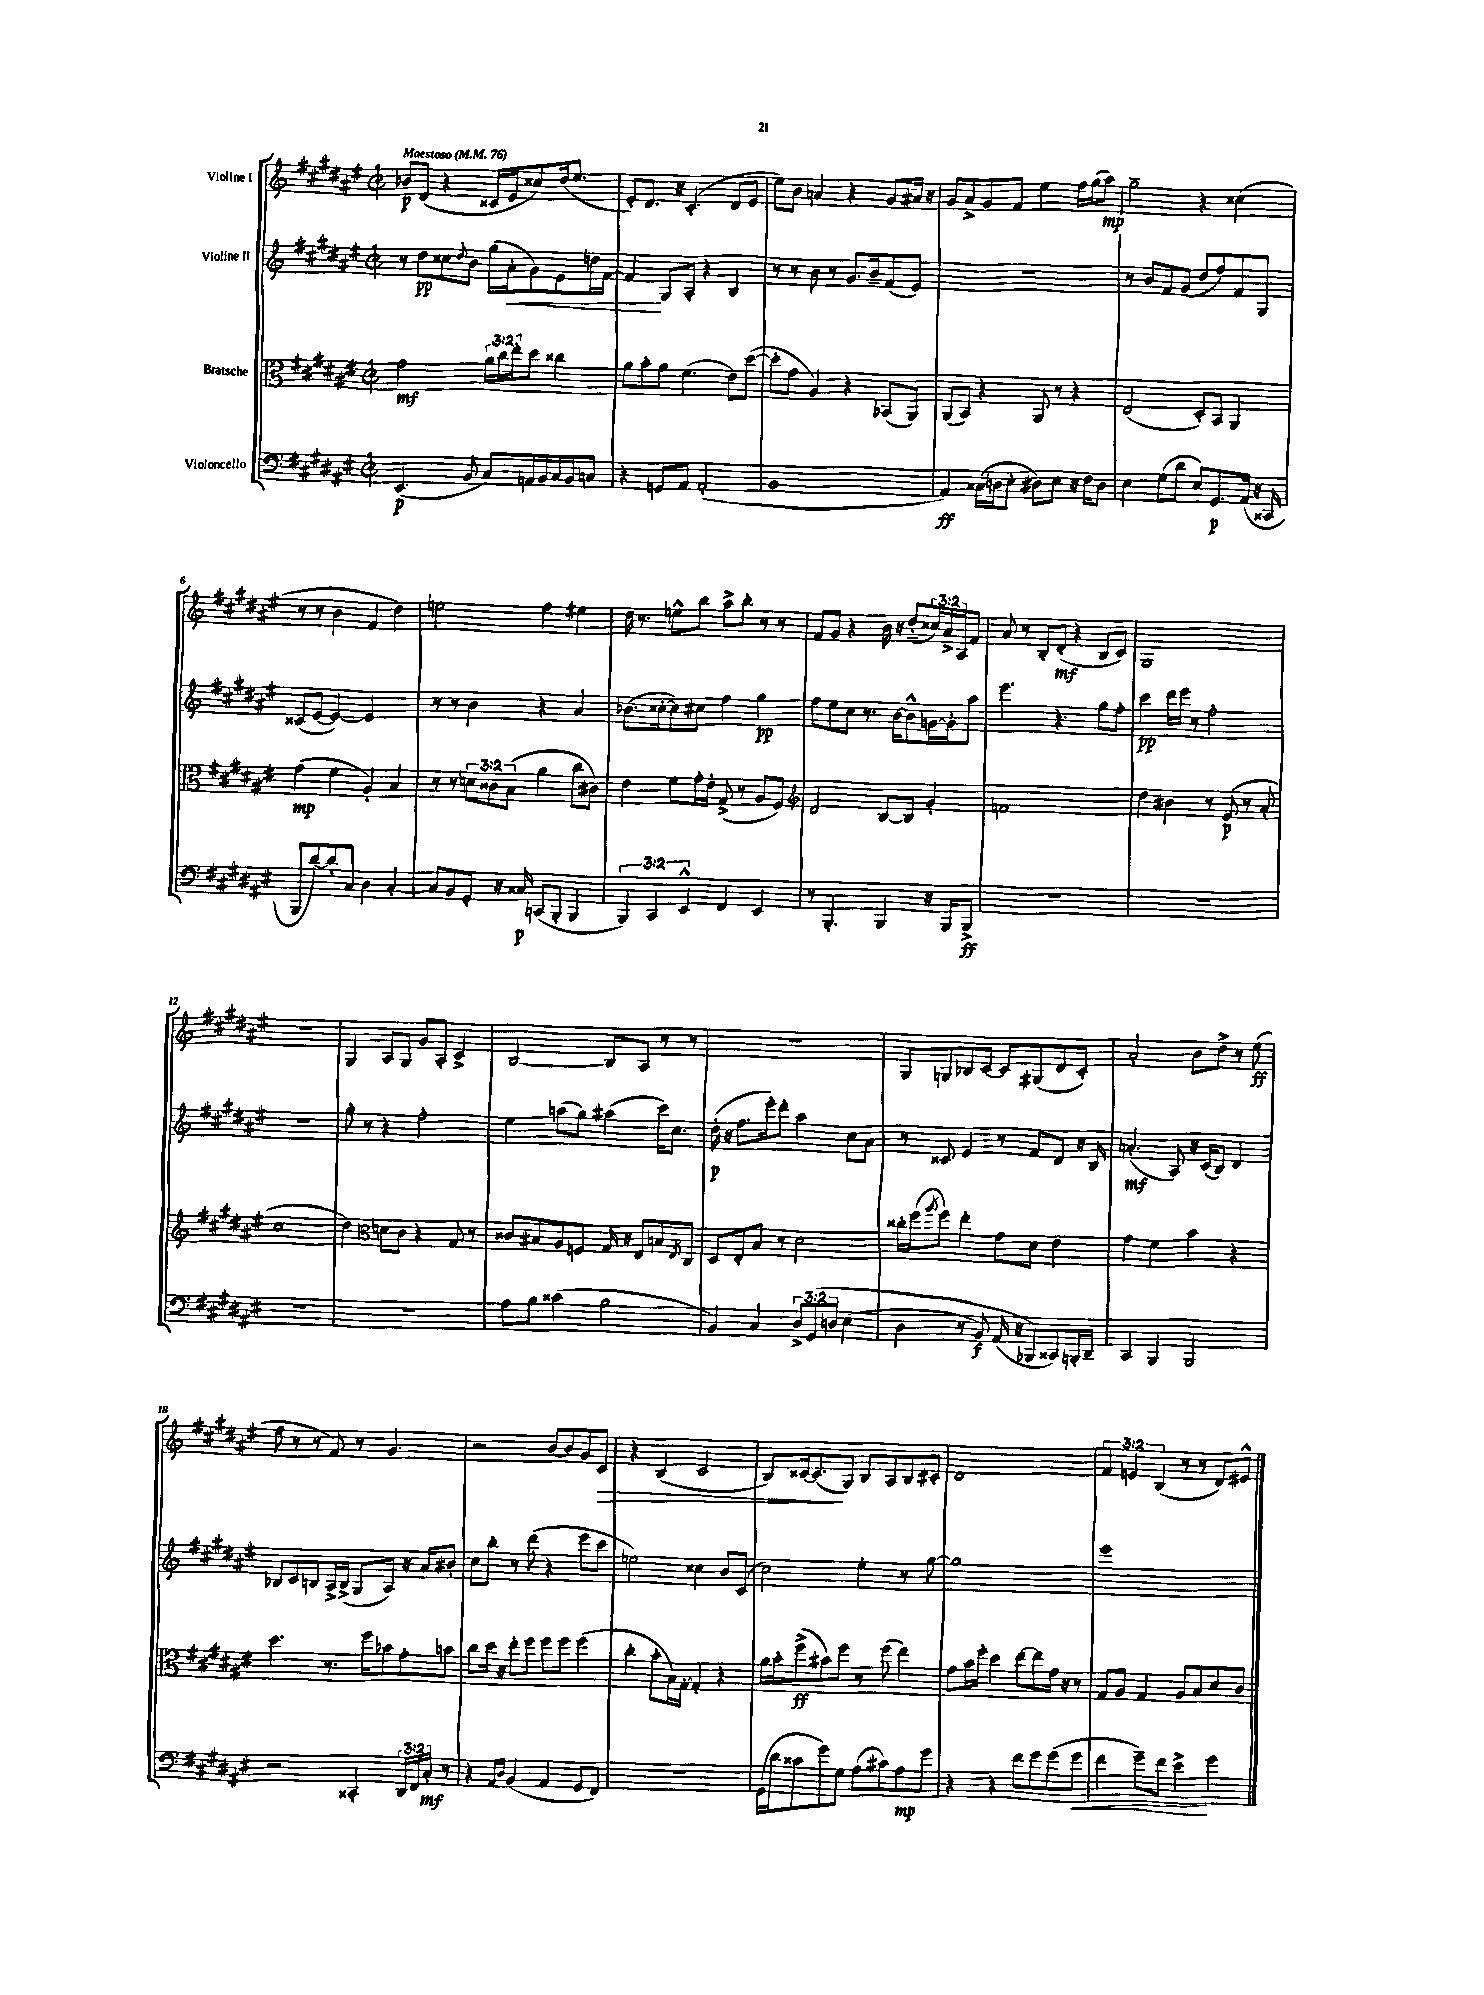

**kern	**dynam	**kern	**dynam	**kern	**dynam	**kern	**dynam
*part4	*part4	*part3	*part3	*part2	*part2	*part1	*part1
*staff4	*staff4	*staff3	*staff3	*staff2	*staff2	*staff1	*staff1
*I"Violoncello	*	*I"Bratsche	*	*I"Violine II	*	*I"Violine I	*
*clefF4	*	*clefC3	*	*clefG2	*	*clefG2	*
*k[f#c#g#d#a#e#]	*	*k[f#c#g#d#a#e#]	*	*k[f#c#g#d#a#e#]	*	*k[f#c#g#d#a#e#]	*
*M2/2	*	*M2/2	*	*M2/2	*	*M2/2	*
*met(c|)	*	*met(c|)	*	*met(c|)	*	*met(c|)	*
*MM76	*	*MM76	*	*MM76	*	*MM76	*
=1	=1	=1	=1	=1	=1	=1	=1
!	!	!	!	!	!	!LO:TX:a:B:t=Maestoso	!
(4.EE#/	p	2g#\	mf	8r	.	8b-X/L	p
.	.	.	.	8dd#\L	pp	(8d#/J	.
.	.	.	.	8cc##X\	.	4r	.
.	.	.	.	8qqdd#/	.	.	.
8BB/	.	.	.	8b\J	.	.	.
8C#/L)	.	24a#\LL	.	(16gg#\LL	.	16c##X/LL	.
.	.	24cc#\	.	.	.	.	.
!	!	!	!	!	!LO:HP:b	!	!
.	.	.	.	16a#'\J	<	16e#/J	.
.	.	24ee#'\J	.	.	.	.	.
16AAn/L	.	8dd#\J	.	8g#\)	.	8cc##X/)	.
16BB/	.	.	.	.	.	.	.
16C#/	.	4cc##X\	.	8e#\	.	(16dd#/k	.
16BB/J	.	.	.	.	.	8.ee#/J	.
8Cn/J	.	.	.	16ddn\L	.	.	.
.	.	.	.	[16f#\JJ	.	.	.
=2	=2	=2	=2	=2	=2	=2	=2
4r	.	8a#\L	.	4f#/]	.	8e#'/L)	.
.	.	8b'\	.	.	.	8.d#/J	.
8GGn/L	.	8a#\J	.	8G#/L	[	.	.
.	.	.	.	.	.	16r	.
8AA#/J	.	(4.f#\	.	8A#'/J	.	(4.c#'/	.
(2AA#'/	.	.	.	4r	.	.	.
.	.	8e#\L)	.	4B/	.	8d#/L	.
.	.	([8dd#\J	.	.	.	8e#/J	.
=3	=3	=3	=3	=3	=3	=3	=3
1BB	.	8dd#'\L]	.	8r	.	8ee#\L)	.
.	.	8g#\J	.	8r	.	8b\J	.
.	.	4A#/)	.	8b\	.	4an/	.
.	.	.	.	8r	.	.	.
.	.	4r	.	8.g#/L	.	4r	.
.	.	.	.	16b~/k	.	.	.
.	.	(8BB-X/L	.	(8f#/	.	8g#/L	.
.	.	8AA#/J)	.	8e#/J)	.	16a#X/Jk	.
.	.	.	.	.	.	16r	.
=4	=4	=4	=4	=4	=4	=4	=4
4AA#/)	ff	(8AA#/L	.	1r	.	8g#/L	.
.	.	8BB/J)	.	.	.	8a#^/	.
(16C##X\LL	.	4r	.	.	.	8g#/	.
16Dn\J	.	.	.	.	.	.	.
8E#'\J	.	.	.	.	.	8f#/J	.
8D#X\L)	.	8AA#/	.	.	.	4ee#\	.
8E#\J	.	8r	.	.	.	.	.
16r	.	4r	.	.	.	16ff#\LL	.
16F#\KL	.	.	.	.	.	(16gg#\J	.
8D#\J	.	.	.	.	.	8aa#\J)	mp
=5	=5	=5	=5	=5	=5	=5	=5
4E#\	.	(2E#/	.	8r	.	2gg#~\	.
.	.	.	.	8b/L	.	.	.
(8G#\L	.	.	.	8f#/	.	.	.
8d#\J	.	.	.	(8g#/J	.	.	.
8E#/L)	.	8D#'/L)	.	8dd#/L	.	4r	.
8.GG#/	p	8BB/J	.	8ff#/)	.	.	.
.	.	4AA#/	.	8f#/	.	(4cc##X\	.
(16AA#/Jk	.	.	.	.	.	.	.
16r	.	.	.	8G#/J	.	.	.
16CC##X/	.	.	.	.	.	.	.
!!LO:LB:g=z
=6	=6	=6	=6	=6	=6	=6	=6
8BBB/L	.	(4g#\	mp	(8c##X/L	.	8r	.
[8d#/)	.	.	.	[8e#/J	.	8r	.
8d#'/]	.	4f#\	.	4e#/_)	.	4b\	.
8C#/J	.	.	.	.	.	.	.
4D#\	.	4A#'/)	.	2e#/]	.	4f#/	.
[4C#'/	.	4B/	.	.	.	4dd#\)	.
=7	=7	=7	=7	=7	=7	=7	=7
8C#/L]	.	8r	.	8r	.	2een\	.
8BB/	.	8r	.	8r	.	.	.
8GG#'/J	.	12dn\L	.	4b\	.	.	.
.	.	12c##X\	.	.	.	.	.
16r	.	.	.	.	.	.	.
.	.	(12B\J	.	.	.	.	.
16C##X/	p	.	.	.	.	.	.
(8CCn/L	.	4a#\	.	4r	.	4ff#\	.
8BBB'/J	.	.	.	.	.	.	.
4BBB/	.	8cc#\L	.	4a#/	.	4ee#X\	.
.	.	8c#X\J)	.	.	.	.	.
=8	=8	=8	=8	=8	=8	=8	=8
6BBB/)	.	4e#\	.	(8.b-X\L	.	16dd#\	.
.	.	.	.	.	.	8.r	.
6CC#/	.	.	.	.	.	.	.
.	.	.	.	[16cc##X'\k	.	.	.
.	.	8f#\L	.	8cc##\])	.	8een^^\L	.
6EE#^^/	.	.	.	.	.	.	.
.	.	16g#'\L	.	8cc#X\J	.	8bb\J	.
.	.	16e#'\JJ	.	.	.	.	.
4FF#/	.	(8G#^/	.	4ff#\	.	8aa#^\L	.
.	.	8r	.	.	.	8bb'\J	.
4EE#/	.	8A#/L	.	4gg#\	pp	8r	.
.	.	8F#/J)	.	.	.	8r	.
=9	=9	=9	=9	=9	=9	=9	=9
*	*	*clefG2	*	*	*	*	*
8r	.	2d#/	.	8ff#\L	.	8f#/L	.
4.BBB'/	.	.	.	8ee#\	.	8g#/J	.
.	.	.	.	8cc#\J	.	4r	.
.	.	.	.	8.r	.	.	.
4BBB/	.	[8B/L	.	.	.	16b\	.
.	.	.	.	[16b\KL	.	16r	.
.	.	8B/J]	.	8b^^\]	.	(8dd#/L	.
16r	.	4g#'/	.	[16gn\L	.	24cc##X/L)	.
.	.	.	.	.	.	24a#^/	.
16BBB/KL	.	.	.	16g'\J]	.	.	.
.	.	.	.	.	.	24A#/J	.
8BBB^/J	ff	.	.	8aa#\J	.	8f#/J	.
=10	=10	=10	=10	=10	=10	=10	=10
1r	.	1fn	.	4.eee#\	.	8a#/	.
.	.	.	.	.	.	8r	.
.	.	.	.	.	.	8B'/L	.
.	.	.	.	4.r	.	(8d#'/J	mf
.	.	.	.	.	.	4r	.
.	.	.	.	8gg#\L	.	8B/L	.
.	.	.	.	8ff#'\J	.	8c#/J)	.
=11	=11	=11	=11	=11	=11	=11	=11
1r	.	4dd#\	.	4ccc#\	pp	1G#	.
.	.	4b#X\	.	16ddd#\LL	.	.	.
.	.	.	.	16eee#\JJ	.	.	.
.	.	.	.	8r	.	.	.
.	.	8r	.	2ff#'\	.	.	.
.	.	(8e#/	p	.	.	.	.
.	.	8r	.	.	.	.	.
.	.	8a#'/	.	.	.	.	.
!!LO:LB:g=z
=12	=12	=12	=12	=12	=12	=12	=12
1r	.	1cc#	.	1r	.	1r	.
=13	=13	=13	=13	=13	=13	=13	=13
1r	.	4dd#\)	.	8gg#'\	.	4G#/	.
.	.	.	.	8r	.	.	.
*	*	*clefC3	*	*	*	*	*
.	.	8dn\L	.	4r	.	8A#/L	.
.	.	8c#\J	.	.	.	8G#/J	.
.	.	4r	.	2ff#'\	.	8g#/L	.
.	.	.	.	.	.	8A#'/J	.
.	.	8G#/	.	.	.	4c#^/	.
.	.	8r	.	.	.	.	.
=14	=14	=14	=14	=14	=14	=14	=14
8A#\L	.	8c##X/L	.	4ee#\	.	[2B/	.
8B\J	.	8B#X/	.	.	.	.	.
(4c##X\	.	8A#/	.	(8aan\L	.	.	.
.	.	8Fn/J	.	8gg#\J)	.	.	.
2B\	.	16G#/	.	(4aa#X\	.	8B/L]	.
.	.	16r	.	.	.	.	.
.	.	8E#/L	.	.	.	8A#/J	.
.	.	8Bn/	.	16ccc#\KL)	.	8r	.
.	.	.	.	8.cc#\J	.	.	.
.	.	8qE#/	.	.	.	.	.
.	.	8C#/J	.	.	.	8r	.
=15	=15	=15	=15	=15	=15	=15	=15
4BB/)	.	8D#/L	.	(16dd#'\	p	1r	.
.	.	.	.	16r	.	.	.
.	.	8E#'/	.	8.ff#\L	.	.	.
4C#/	.	8B/J	.	.	.	.	.
.	.	.	.	16eee#'\k)	.	.	.
.	.	8r	.	8ddd#'\J	.	.	.
12D#^/L	.	2d#\	.	4aa#\	.	.	.
(12GG#/	.	.	.	.	.	.	.
12Dn/J	.	.	.	.	.	.	.
(4E#\	.	.	.	8cc#\L	.	.	.
.	.	.	.	8a#\J	.	.	.
=16	=16	=16	=16	=16	=16	=16	=16
4D#\	.	16cc##X'\LL	.	8r	.	8G#/L	.
.	.	(16ff#\J	.	.	.	.	.
.	.	8qaa#/	.	.	.	.	.
.	.	8ff#\J)	.	8c##X/	.	8Gn/	.
8r	.	4ee#'\	.	4e#/	.	8B-X/	.
8BB/)	f	.	.	.	.	[8c#/J	.
(16AA#/	.	8g#\L	.	8r	.	8c#/L]	.
16r	.	.	.	.	.	.	.
8BBB-X/L)	.	8d#\J	.	8f#/L	.	(8G#X/	.
8CC##X/)	.	4e#\	.	8d#/J	.	8d#/	.
16BBBn'/L	.	.	.	16r	.	8c#'/J)	.
16DD#~/JJ	.	.	.	16B/	.	.	.
=17	=17	=17	=17	=17	=17	=17	=17
4CC#/	.	4g#\	.	(4.an'/	mf	2a#'/	.
4BBB/	.	4f#\	.	.	.	.	.
.	.	.	.	8A#/)	.	.	.
2BBB/	.	4b\	.	16r	.	8b\L	.
.	.	.	.	(16c#/KL	.	.	.
.	.	.	.	8B/J)	.	8dd#^\J	.
.	.	4r	.	4d#/	.	8r	.
.	.	.	.	.	.	(8ee#\	ff
!!LO:LB:g=z
=18	=18	=18	=18	=18	=18	=18	=18
2r	.	4.dd#\	.	8B-X/L	.	8ff#\	.
.	.	.	.	8c#/	.	8r	.
.	.	.	.	8Bn/	.	8r	.
.	.	8.r	.	16A#^/L	.	8f#/)	.
.	.	.	.	(16B^/JJ	.	.	.
4CC##X'/	.	.	.	8G#/L	.	8r	.
.	.	16ff#\KL	.	.	.	.	.
.	.	8b-X\	.	8A#/J)	.	4.g#/	.
24DD#/LL	.	8g#'\	.	16r	.	.	.
24FF#/	.	.	.	.	.	.	.
.	.	.	.	16a#/KL	.	.	.
24C#'/JJ	mf	.	.	.	.	.	.
8r	.	8bn\J	.	8b#X'/J	.	.	.
=19	=19	=19	=19	=19	=19	=19	=19
4r	.	8cc#\L	.	8cc#\L	.	2r	.
.	.	16dd#\Jk	.	8bb'\J	.	.	.
.	.	16r	.	.	.	.	.
16qqAA#/LL	.	.	.	.	.	.	.
16qqD#/JJ	.	.	.	.	.	.	.
(4BB/	.	8ee#'\L	.	8r	.	.	.
.	.	8ff#\J	.	(8ddd#\	.	.	.
4AA#/	.	8ff#\L	.	4r	.	[8b/L	.
.	.	8ff#\J	.	.	.	8b/]	.
8GG#/L	.	(4ff#\	.	8eee#\L	.	8g#/	.
!	!	!	!	!	!	!	!LO:HP:b
8FF#/J)	.	.	.	8ccc#\J	.	8c#/J	>
=20	=20	=20	=20	=20	=20	=20	=20
1r	.	4cc#'\	.	2een\)	.	4r	.
.	.	8b'\L	.	.	.	(4B/	.
.	.	16B\L)	.	.	.	.	.
.	.	[16G#'\JJ	.	.	.	.	.
.	.	4G#'/]	.	4cc##X\	.	2c#/	.
.	.	4r	.	8b/L	.	.	.
.	.	.	.	(8c#/J	.	.	.
=21	=21	=21	=21	=21	=21	=21	=21
(16GG#\LL	.	16a#\LL	.	2cc#\)	.	8B/L)	.
16d#\J	.	16b'\J	.	.	.	.	.
8c##X\	.	(8ff#^\	ff	.	.	[16c##X/k	.
.	.	.	.	.	.	(8.c##/]	.
8g#\)	.	8b#X\)	.	.	.	.	.
8G#\J	.	8ff#\J	.	.	.	8G#/J)	]
(8A#\L	.	8r	.	4ee#'\	.	8B/L	.
8c#X\)	.	(8ff#\	.	.	.	8A#/	.
8A#\	mp	4ee#\)	.	8r	.	8B/	.
8g#\J	.	.	.	[8gg#\	.	8c#X'/J	.
=22	=22	=22	=22	=22	=22	=22	=22
4r	.	8g#\L	.	1gg#]	.	1d#	.
.	.	16b\L	.	.	.	.	.
.	.	16ff#'\JJ	.	.	.	.	.
4r	.	4dd#\	.	.	.	.	.
8f#\L	.	[8ee#\L	.	.	.	.	.
8g#\	.	8ee#\]	.	.	.	.	.
(8g#\	.	16g#\Jk	.	.	.	.	.
.	.	16r	.	.	.	.	.
!	!LO:HP:b	!	!	!	!	!	!
8g#\J	<	8r	.	.	.	.	.
=23	=23	=23	=23	=23	=23	=23	=23
4f#\	.	8G#/L	.	1eee#	.	6f#/	.
.	.	8A#/J	.	.	.	.	.
.	.	.	.	.	.	6en/	.
8g#~\L)	.	4G#/	.	.	.	.	.
.	.	.	.	.	.	(6B/	.
8f#\J	.	.	.	.	.	.	.
4e#^\	.	8A#/L	.	.	.	8r	.
.	.	8B/	.	.	.	8r	.
4g#\	[	8d#/	.	.	.	8d#/L)	.
.	.	8c#/J	.	.	.	8e#X^^/J	.
==	==	==	==	==	==	==	==
*-	*-	*-	*-	*-	*-	*-	*-
